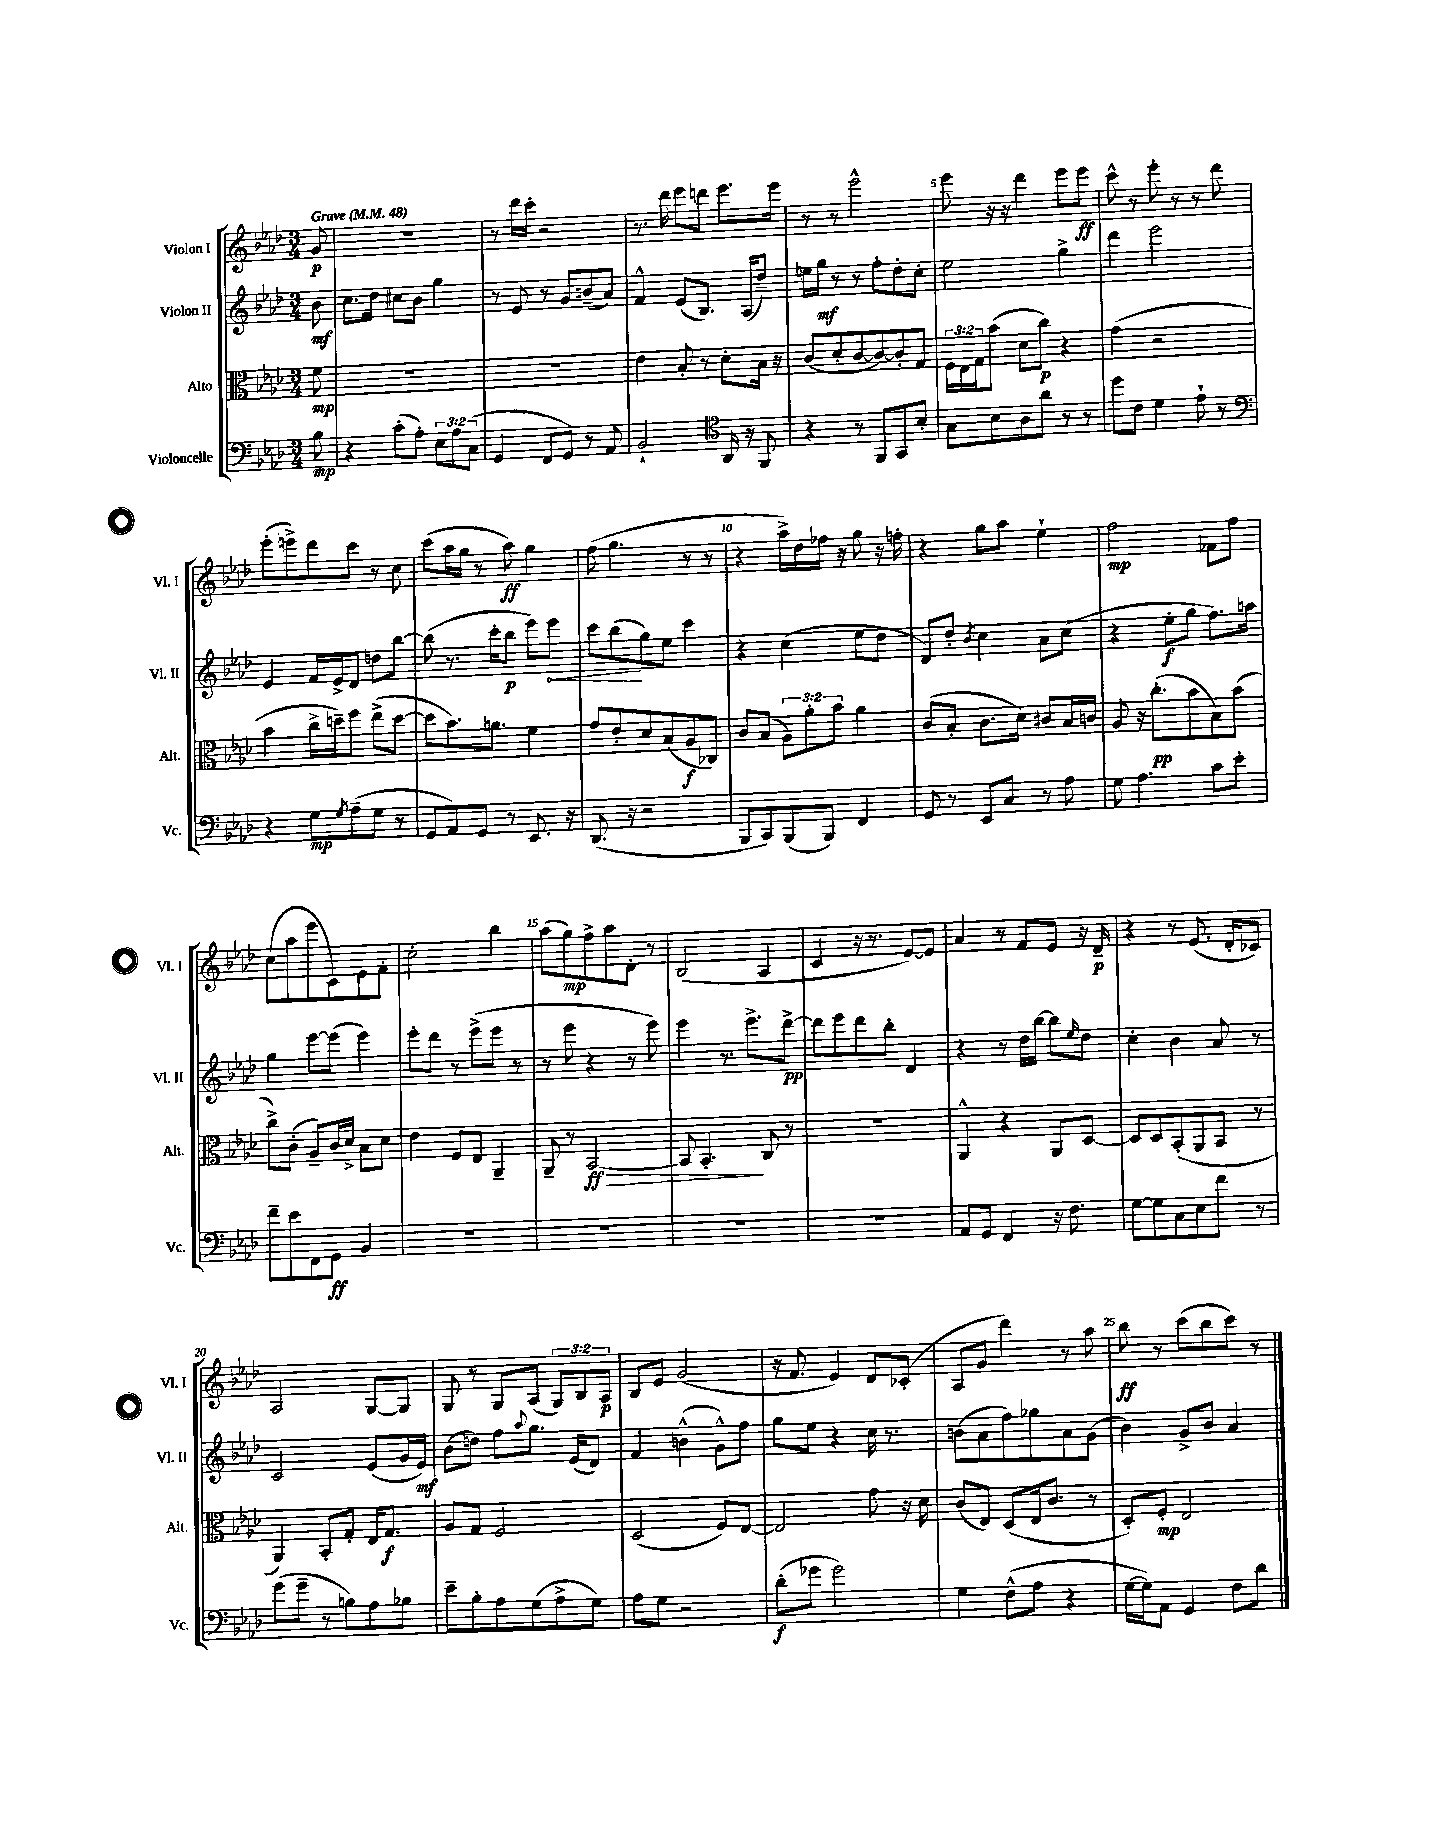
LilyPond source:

<<
\new StaffGroup <<
\new Staff = "s0" \with { instrumentName = "Violon I" shortInstrumentName = "Vl. I" } {
    \clef treble \key aes \major \numericTimeSignature \time 3/4 \override Staff.TupletNumber.text = #tuplet-number::calc-fraction-text \partial 8 \tempo "Grave" 4 = 48
    g'8\p |
    R2. |
    r8 des'''16 c'''16-. r2 |
    r8. des'''16 ees'''8 d'''8 ees'''8. ees'''16 |
    r8 r8 ees'''2-^ |
    ees'''8 r16 r16 des'''4 ees'''8 ees'''8\ff |
    c'''8-^ r8 ees'''8-. r8 r8 des'''8 |
    ees'''8-.( e'''8->) des'''8 c'''8 r8 c''8 |
    c'''8( aes''16 g''16 r8 aes''8\ff) g''4 |
    f''8( g''4. r8 r8 |
    r4 aes''16->) des''16 fes''16 r16 g''8 r16 f''16-. |
    r4 g''8 aes''8 ees''4-! |
    f''2\mp fes'8 f''8 |
    c''8( aes''8 ees'''8 c'8) ees'8 f'8-. |
    c''2-. bes''4 |
    aes''8( g''8\mp) f''8-> aes''8 des'8-. r8 |
    bes2( aes4 |
    c'4 r16 r8. ees'8~) ees'8 |
    aes'4 r8 f'8 ees'8 r16 des'16--\p |
    r4 r8 ees'8.( des'16-. ces'8) |
    aes2 g8~ g8 |
    g8 r8 g8 aes8( \tuplet 3/2 { g8) bes8 aes8\p } |
    bes8 ees'8 g'2( |
    r16 f'8. ees'4) des'8 ces'8-.( |
    aes8 g'8 des'''4) r8 aes''8 |
    bes''8\ff r8 c'''8( bes''8 c'''8) r8 \bar "|." |
}
\new Staff = "s1" \with { instrumentName = "Violon II" shortInstrumentName = "Vl. II" } {
    \clef treble \key aes \major \numericTimeSignature \time 3/4 \partial 8
    bes'8\mf |
    c''8. des''16 cis''8 bes'8 g''4 |
    r8 ees'8 r8 g'8 b'8--( aes'8) |
    f'4-^ ees'8( bes8.) aes16( des''8--) |
    e''16 g''16\mf r8 r8 f''8-. des''8-. c''8-. |
    ees''2 g''4-> |
    des'''4 ees'''2 |
    ees'4 f'16 ees'16-> des'8 d''8 bes''8~ |
    bes''8( r8. c'''16-. bes''8\p ees'''8) \once \override Hairpin.circled-tip = ##t ees'''8\< |
    c'''8 bes''8\!( g''8) ees''8 c'''4 |
    r4 c''4( ees''8 des''8 |
    des'8) des''8-. \acciaccatura { bes'8 } c''4 aes'8 c''8( |
    r4 ees''8-.\f g''8 f''8.) a''16 |
    g''4 ees'''8~ ees'''8( ees'''4) |
    ees'''8-. des'''8 r8 ees'''8->( ees'''8 r8 |
    r8 ees'''8 r4 r8 ees'''8) |
    ees'''4 r8. ees'''8.-> des'''8~->\pp |
    des'''8 ees'''8 des'''8 bes''8-. des'4 |
    r4 r8 des''16 bes''16~ bes''8 \grace { ees''16 } des''8 |
    c''4-. bes'4 aes'8 r8 |
    c'2 ees'8( g'16 ees'16\mf) |
    bes'8( d''8) f''8 \appoggiatura { aes''8 } g''8. ees'16( des'8) |
    f'4 b'4-^( g'8-^) f''8 |
    g''8 ees''8 r4 c''16 r8. |
    b'8( aes'8 f''8) ges''8 aes'8 g'8( |
    bes'4) g'8-> bes'8 aes'4 \bar "|." |
}
\new Staff = "s2" \with { instrumentName = "Alto" shortInstrumentName = "Alt." } {
    \clef alto \key aes \major \numericTimeSignature \time 3/4 \override Staff.TupletNumber.text = #tuplet-number::calc-fraction-text \partial 8
    f'8\mp |
    R2. |
    R2. |
    ees'4 bes8-. r8 des'8-. bes16 r16 |
    c'8( des'8-. c'8~ c'8~) c'8-. g8 |
    \tuplet 3/2 { f16 ees16 g16 } bes'8( des'8 c''8\p) r4 |
    g'4( r2 |
    bes'4 c''16-> d''16--) f''8 ees''8->( d''8~ |
    d''8 bes'8.) a'8. f'4 |
    g'8 ees'8-. des'8 bes8( aes8\f ces8) |
    c'8 bes8( \tuplet 3/2 { aes8) aes'8-. bes'8 } aes'4 |
    c'8( bes8-. c'8. des'16) cis'8 bes16 c'16 |
    aes8 r16 c''8.-.\pp( bes'8 bes8) bes'8( |
    c''8->) c'8-.( aes8--) c'16 des'16-> bes8 des'8 |
    ees'4 f8 ees8 aes,4-- |
    aes,8-- r8 bes,2~\ff\> |
    bes,8 bes,4.-.\! c8 r8 |
    R2. |
    aes,4-^ r4 aes,8 des8~ |
    des8 des8 bes,8-.( aes,8 bes,8 r8 |
    aes,4) bes,8-. g8-. ees16 g8.\f |
    aes8 g8 f2 |
    des2( f8) ees8~ |
    ees2 g'8 r16 des'16 |
    c'8( ees8) des8( ees16 c'8. r8 |
    des8-.) f8-.\mp ees2 \bar "|." |
}
\new Staff = "s3" \with { instrumentName = "Violoncelle" shortInstrumentName = "Vc." } {
    \clef bass \key aes \major \numericTimeSignature \time 3/4 \override Staff.TupletNumber.text = #tuplet-number::calc-fraction-text \partial 8
    bes8\mp |
    r4 c'8-.( aes8-.) \tuplet 3/2 { ees8 aes8 c8( } |
    g,4 f,8 g,8) r8 aes,8 |
    bes,2-! \clef tenor aes,16 r16 f,8 |
    r4 r8 f,8 g,8 bes8-. |
    g8 bes8 aes8 aes'8 r8 r8 |
    des''8 c'8 des'4 ees'8-! r8 |
    \clef bass r4 g8\mp \acciaccatura { g8 } aes8--( g8 r8 |
    g,8 aes,8) g,8 r8 ees,8. r16 |
    des,8.( r16 r2 |
    bes,,8 c,8) bes,,8( bes,,8) f,4 |
    g,8 r8 ees,8 c8 r8 aes8 |
    g8 aes4. c'8 ees'8-. |
    f'8-- ees'8 f,8 g,8\ff bes,4 |
    R2. |
    R2. |
    R2. |
    R2. |
    aes,8 g,8 f,4 r16 f8. |
    g8~ g8 c8 ees8 f'8 r8 |
    g'8( g'8-- r8 b8) aes8 bes8 |
    ees'8-- bes8-. aes8 g8( aes8-> g8) |
    aes8 g8 r2 |
    des'8-.\f( ges'8 ges'2) |
    g4 f8-^( aes8 r4 |
    g16~ g16) aes,8 g,4 f8 des'8 \bar "|." |
}
>>
>>
\layout { \context { \Score \override BarNumber.break-visibility = ##(#f #t #t) barNumberVisibility = #(every-nth-bar-number-visible 5) } }
